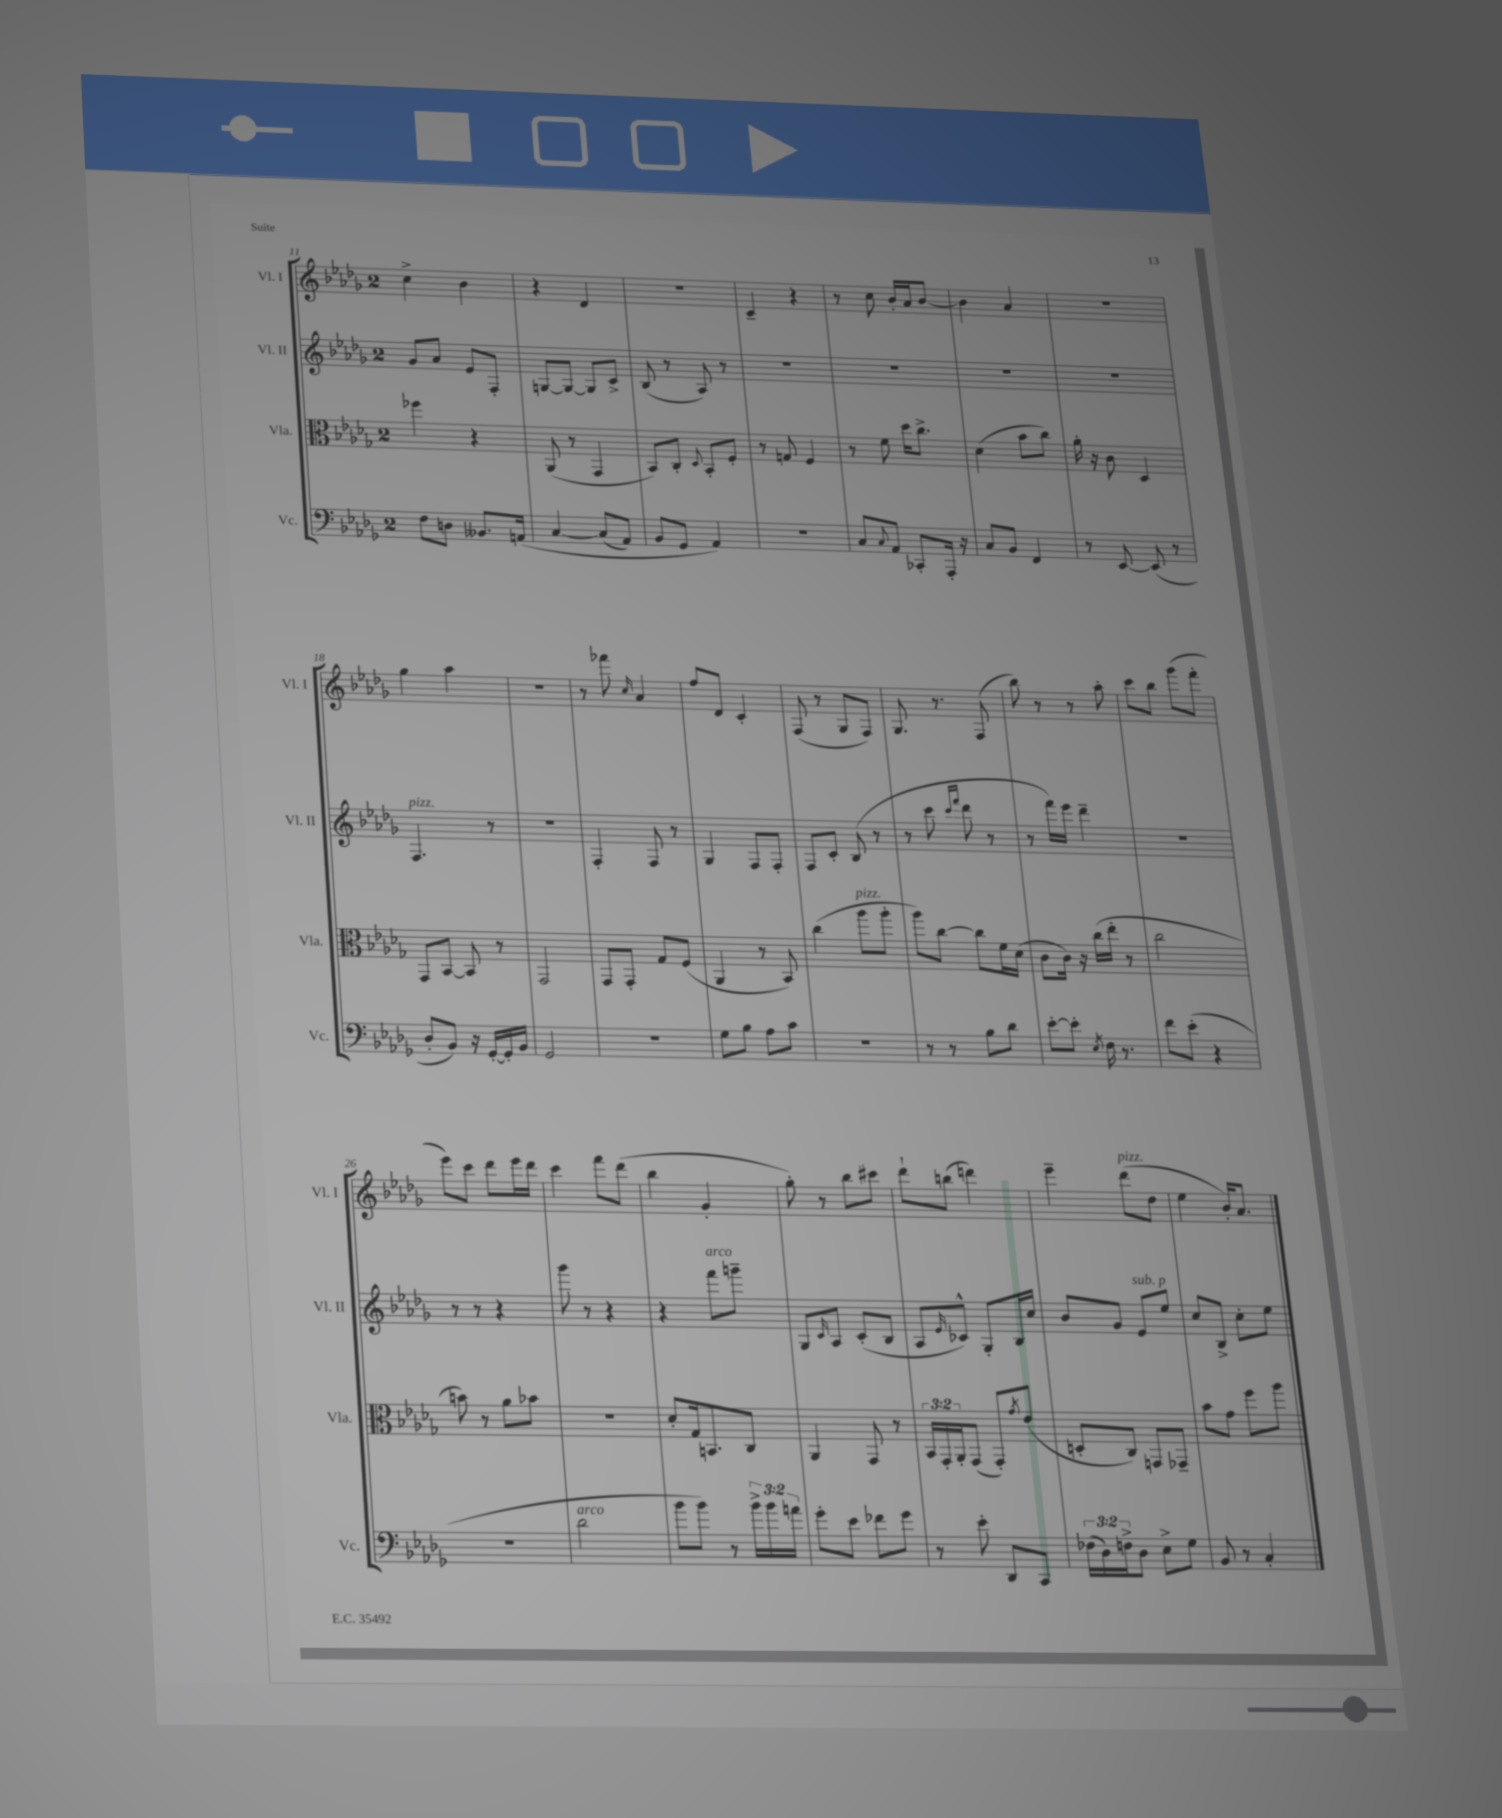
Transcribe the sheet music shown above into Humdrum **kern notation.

**kern	**kern	**kern	**kern
*staff4	*staff3	*staff2	*staff1
*clefF4	*clefC3	*clefG2	*clefG2
*k[b-e-a-d-g-]	*k[b-e-a-d-g-]	*k[b-e-a-d-g-]	*k[b-e-a-d-g-]
*M2/4	*M2/4	*M2/4	*M2/4
8F	4ff-	8g-	4cc^
8D	.	8a-	.
8.BB--	4r	8e-	4b-
.	.	8F'	.
&(16AA	.	.	.
=	=	=	=
[4C	(8AA-	[8G	4r
.	8r	8G_	.
(8C]	4GG-	8G]	4d-
8AA-)	.	8c^	.
=	=	=	=
8BB-	8BB-)	(8B-	2r
8GG-	8C'	8r	.
.	8qqD-	.	.
4AA-&)	8BB-'	8A-)	.
.	8F'	8r	.
=	=	=	=
2r	8r	2r	4c~
.	8G	.	.
.	4F	.	4r
=	=	=	=
8C	8r	2r	8r
8qqC	.	.	.
8AA-	8f	.	8cc
8CC-'	16dd-	.	16b-'
.	8.cc^	.	16a-
16AAA-'	.	.	[8b-
16r	.	.	.
=	=	=	=
8C	(4d-	2r	4b-]
8BB-	.	.	.
4FF	8b-	.	4a-
.	8cc)	.	.
=	=	=	=
8r	16a-'	2r	2r
.	16r	.	.
[8EE-	8c	.	.
(8EE-]	4D-	.	.
8r	.	.	.
=	=	=	=
8D-'	8GG-	4.F	4gg-
8BB-)	[8BB-	.	.
16r	8BB-]	.	4aa-
[16GG-'	.	.	.
16GG-']	8r	8r	.
16BB-	.	.	.
=	=	=	=
2GG-	2GG-	2r	2r
=	=	=	=
2r	8GG-	4F'	8r
.	8GG-'	.	8fff-
.	.	.	16qqcc
.	8G-	8F	4a-
.	(8F	8r	.
=	=	=	=
8G-	4AA-	4G-	8ff
8B-	.	.	8d-
8A-	8r	8F	4c'
8c	8BB-)	8F'	.
=	=	=	=
2r	(4cc	8F	(8F
.	.	8c'	8r
.	8aa-	(8B-	8G-
.	8aa-'	8r	8F)
=	=	=	=
8r	8aa-)	8r	8.G-
8r	[8cc	8ccc	.
.	.	.	8.r
.	.	16qqccc	.
.	.	16qqfff	.
8B-	8cc]	8ddd-	.
8d-	16f	8r	(8F
.	(16d-	.	.
=	=	=	=
[8e-'	8c	8r	8bb-)
8e-']	16c)	16fff)	8r
.	16r	16eee-	.
8qE-	.	.	.
16F	(16cc	4ddd-~	8r
8.r	16ee-'	.	.
.	8r	.	8aa-'
=	=	=	=
8f	2cc	2r	8ccc
(8e-'	.	.	8bb-
4r	.	.	(8ggg-
.	.	.	8fff'
=	=	=	=
2r	8b)	8r	8eee-)
.	8r	8r	8ccc
.	8a-	4r	8ddd-
.	8b-	.	16eee-
.	.	.	16ddd-
=	=	=	=
2d-	2r	8ggg-	4ccc
.	.	8r	.
.	.	4r	8fff
.	.	.	(8ddd-
=	=	=	=
8b-	8d-'	4r	4bb-
8b-)	16G-	.	.
.	8.BB	.	.
8r	.	8fff	4g-'
24b-^	8C	8ggg~	.
24b-	.	.	.
24a	.	.	.
=	=	=	=
8g-'	4AA-	8G-	8gg-')
.	.	16qqc	.
8e-	.	8A-	8r
8f-	8GG-	(8c'	8bb-
8g-	8r	8B-	8ccc#
=	=	=	=
8r	24BB-	8A-	8ddd-`
.	24GG-'	.	.
.	24AA-'	.	.
.	.	16qqe-	.
8e-'	(8GG-	8c-^^)	(8bb
8DD-	8GG-')	8G-'	4ddd)
.	8qg-	.	.
8CC	(8e-	16B-	.
.	.	16cc	.
=	=	=	=
(24F-	8D'	8b-	4eee-~
24D-)	.	.	.
24F^	.	.	.
8D-	8C)	8g-	.
8E-^	8GG	8e-	(8ddd-
8G-	8GG-~	8ee-	8dd-
=	=	=	=
8BB-	8b-	8cc	4ee-
8r	8g-	8B-^	.
4C'	8ff	8cc'	16b-')
.	.	.	8.a-
.	8aa-	8ee-	.
==	==	==	==
*-	*-	*-	*-
